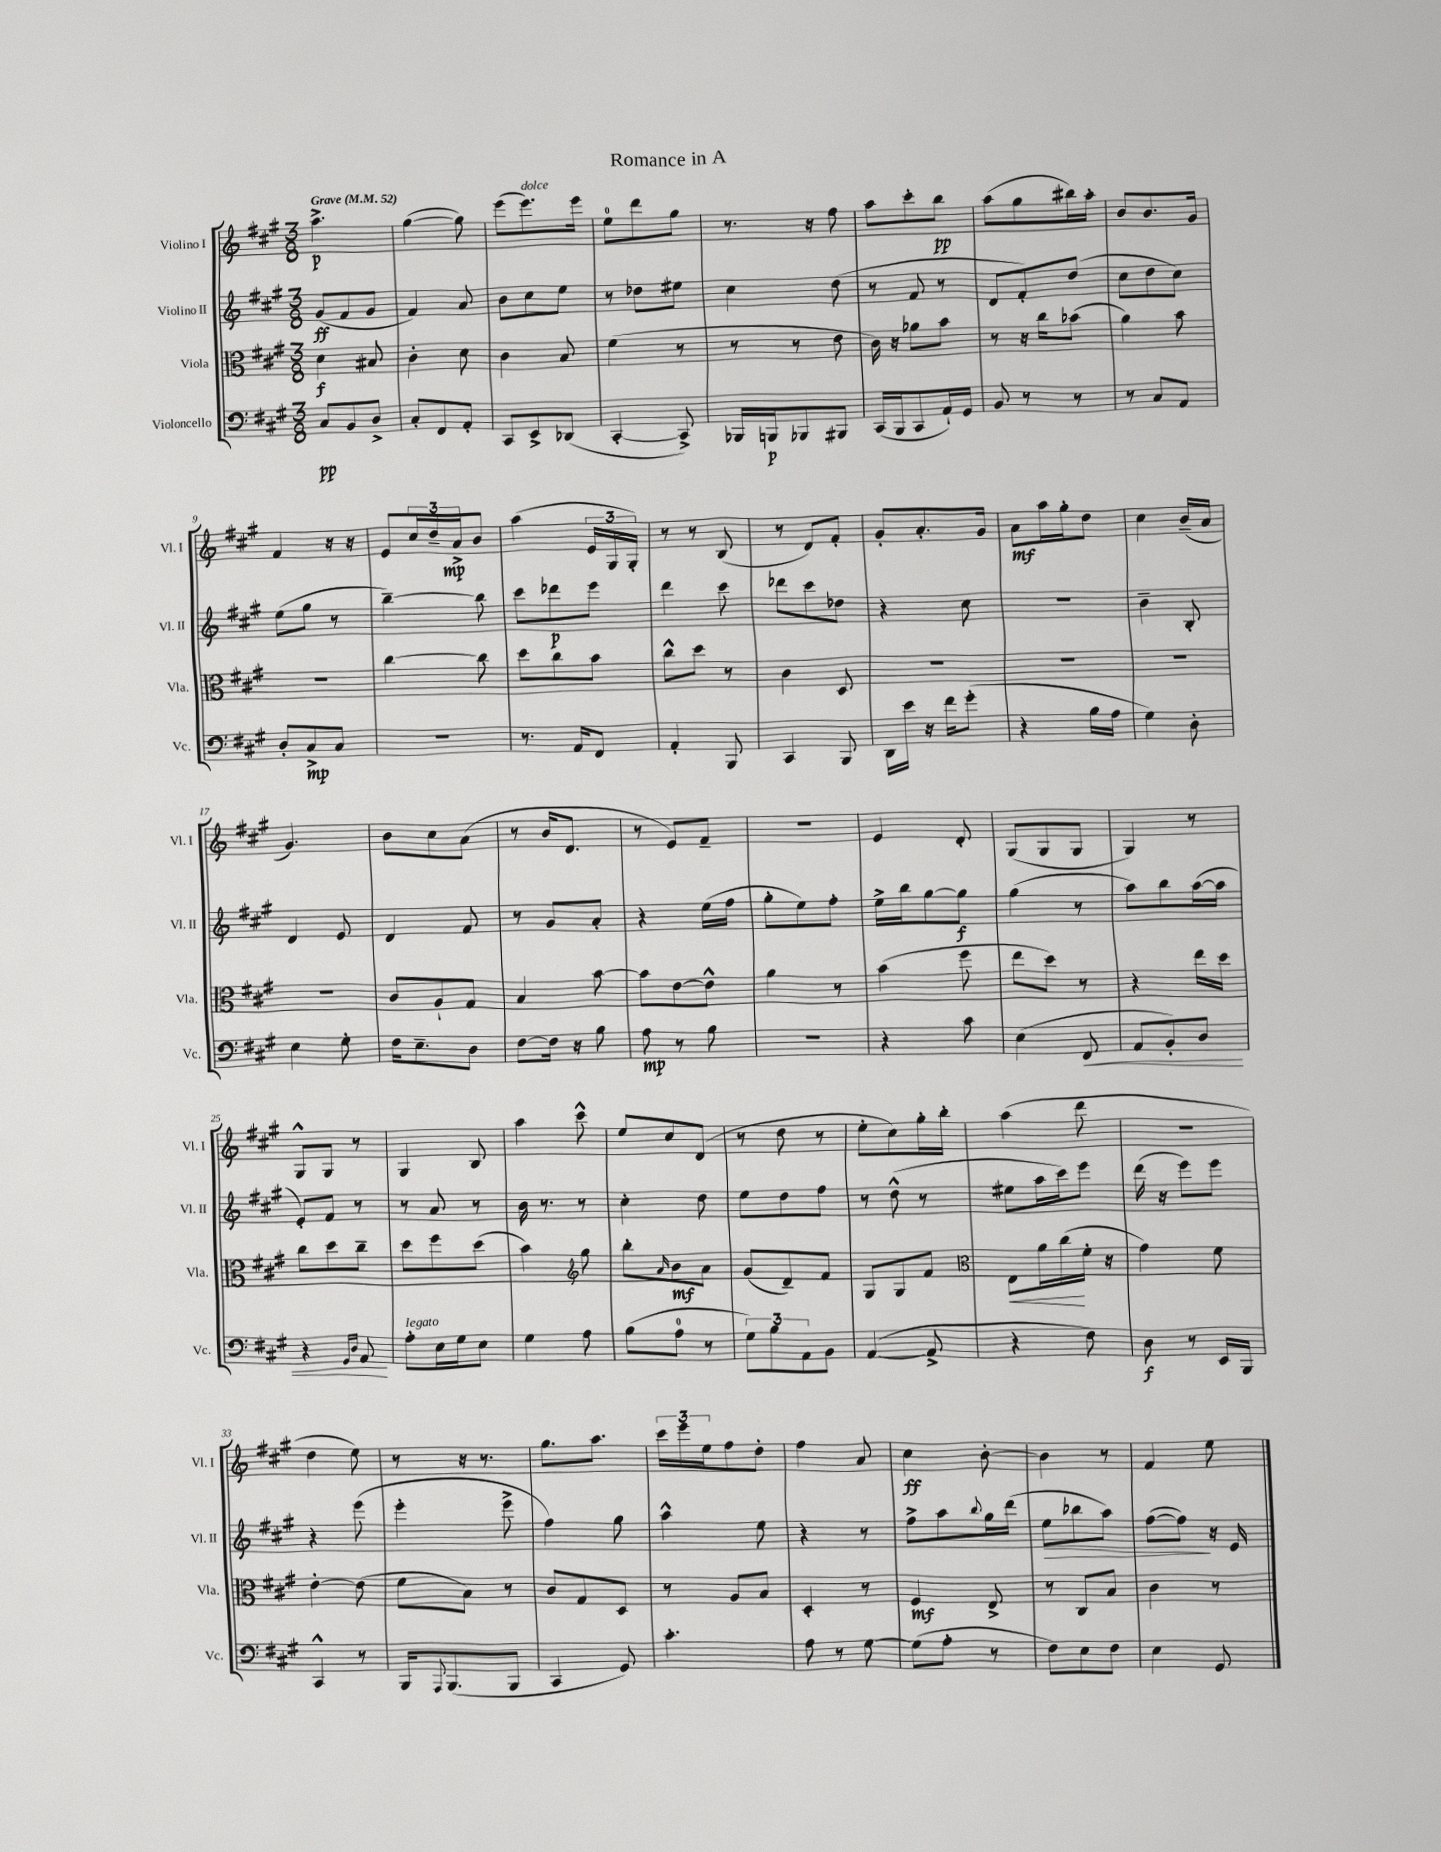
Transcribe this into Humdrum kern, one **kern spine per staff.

**kern	**dynam	**kern	**dynam	**kern	**dynam	**kern	**dynam
*part4	*part4	*part3	*part3	*part2	*part2	*part1	*part1
*staff4	*staff4	*staff3	*staff3	*staff2	*staff2	*staff1	*staff1
*I"Violoncello	*	*I"Viola	*	*I"Violino II	*	*I"Violino I	*
*I'Vc.	*	*I'Vla.	*	*I'Vl. II	*	*I'Vl. I	*
*clefF4	*	*clefC3	*	*clefG2	*	*clefG2	*
*k[f#c#g#]	*	*k[f#c#g#]	*	*k[f#c#g#]	*	*k[f#c#g#]	*
*M3/8	*	*M3/8	*	*M3/8	*	*M3/8	*
*MM52	*	*MM52	*	*MM52	*	*MM52	*
=1	=1	=1	=1	=1	=1	=1	=1
!	!	!	!	!	!	!LO:TX:a:B:t=Grave	!
8C#/L	pp	4d\	f	(8g#/L	ff	4.aa^\	p
8BB/	.	.	.	8f#/	.	.	.
8D^/J	.	8B#X/	.	8g#/J	.	.	.
=2	=2	=2	=2	=2	=2	=2	=2
8C#'/L	.	4c#'\	.	4f#/)	.	([4gg#\	.
8FF#/	.	.	.	.	.	.	.
8AA'/J	.	8d\	.	8a/	.	8gg#\])	.
=3	=3	=3	=3	=3	=3	=3	=3
8CC#/L	.	4c#\	.	8b\L	.	(8eee\L	.
!	!	!	!	!	!	!LO:TX:a:i:t=dolce	!
8EE^/	.	.	.	8cc#\	.	8.eee\)	.
(8DD-X/J	.	8B/	.	8ee\J	.	.	.
.	.	.	.	.	.	16eee\Jk	.
=4	=4	=4	=4	=4	=4	=4	=4
[4CC#'/	.	(4f#\	.	8r	.	8ee\L	.
.	.	.	.	8dd-X\L	.	8ddd\	.
8CC#^/])	.	8r	.	8ee#X\J	.	8gg#\J	.
=5	=5	=5	=5	=5	=5	=5	=5
16BBB-X/LL	.	8r	.	4cc#\	.	8.r	.
16BBBn/J	p	.	.	.	.	.	.
8BBB-X/	.	8r	.	.	.	.	.
.	.	.	.	.	.	16r	.
8BBB#X/J	.	8e\	.	(8dd\	.	8ff#\	.
=6	=6	=6	=6	=6	=6	=6	=6
(16CC#/LL	.	16c#\)	.	8r	.	8aa\L	.
16BBB/J	.	16r	.	.	.	.	.
8CC#/	.	8a-X\L	.	8f#/	.	8ccc#'\	.
16AA`/L)	.	8b\J	.	8r	.	8bb\J	pp
16GG#/JJ	.	.	.	.	.	.	.
=7	=7	=7	=7	=7	=7	=7	=7
8BB/	.	8r	.	8d/L	.	(8aa\L	.
8r	.	16r	.	8f#'/)	.	8gg#\	.
.	.	16cc#\KL	.	.	.	.	.
8r	.	(8b-X\J	.	(8dd/J	.	16bb#X\L)	.
.	.	.	.	.	.	16aa'\JJ	.
=8	=8	=8	=8	=8	=8	=8	=8
8r	.	4a\)	.	8cc#\L	.	8b/L	.
8C#/L	.	.	.	8dd\	.	8.b/	.
8AA/J	.	8b\	.	8cc#\J)	.	.	.
.	.	.	.	.	.	16g#/Jk	.
!!LO:LB:g=z
=9	=9	=9	=9	=9	=9	=9	=9
8D'/L	.	4.r	.	(8ee\L	.	4f#/	.
8C#^/	mp	.	.	8gg#\J	.	.	.
8C#/J	.	.	.	8r	.	16r	.
.	.	.	.	.	.	16r	.
=10	=10	=10	=10	=10	=10	=10	=10
4.r	.	[4cc#\	.	[4bb~\)	.	8e/L	.
.	.	.	.	.	.	24cc#/L	.
.	.	.	.	.	.	24dd~/	.
.	.	.	.	.	.	24a^/J	mp
.	.	8cc#\]	.	8bb\]	.	8b/J	.
=11	=11	=11	=11	=11	=11	=11	=11
8.r	.	8dd\L	.	8ccc#\L	.	(4aa\	.
.	.	8cc#\	.	8ddd-X\	p	.	.
16AA/KL	.	.	.	.	.	.	.
8FF#/J	.	8b\J	.	8eee\J	.	24e/LL	.
.	.	.	.	.	.	24G#/	.
.	.	.	.	.	.	24G#'/JJ)	.
=12	=12	=12	=12	=12	=12	=12	=12
4AA'/	.	8cc#^^\L	.	4ddd\	.	8r	.
.	.	8dd\J	.	.	.	8r	.
8BBB/	.	8r	.	8ccc#\	.	(8B/	.
=13	=13	=13	=13	=13	=13	=13	=13
4CC#/	.	4c#\	.	8ddd-X\L	.	8r	.
.	.	.	.	8ccc#\	.	8d/L)	.
8BBB/	.	8D/	.	8dd-X\J	.	8f#'/J	.
=14	=14	=14	=14	=14	=14	=14	=14
16DD\LL	.	4.r	.	4r	.	8g#'/L	.
16e\JJ	.	.	.	.	.	.	.
16r	.	.	.	.	.	8.a'/	.
16f#\KL	.	.	.	.	.	.	.
(8g#'\J	.	.	.	8cc#\	.	.	.
.	.	.	.	.	.	16g#/Jk	.
=15	=15	=15	=15	=15	=15	=15	=15
4r	.	4.r	.	4.r	.	8a\L	mf
.	.	.	.	.	.	16aa\L	.
.	.	.	.	.	.	16gg#'\J	.
16B\LL	.	.	.	.	.	8dd\J	.
16A\JJ	.	.	.	.	.	.	.
=16	=16	=16	=16	=16	=16	=16	=16
4G#\)	.	4.r	.	4b~\	.	4cc#\	.
8D'\	.	.	.	8B'/	.	(16b~/LL	.
.	.	.	.	.	.	16a/JJ	.
!!LO:LB:g=z
=17	=17	=17	=17	=17	=17	=17	=17
4E\	.	4.r	.	4d/	.	4.g#/)	.
8G#'\	.	.	.	8e/	.	.	.
=18	=18	=18	=18	=18	=18	=18	=18
16F#\KL	.	8c#/L	.	4d/	.	8b\L	.
8.E~\	.	.	.	.	.	.	.
.	.	8A`/	.	.	.	8cc#\	.
8D\J	.	8G#/J	.	8f#/	.	(8a\J	.
=19	=19	=19	=19	=19	=19	=19	=19
[8F#\L	.	4B/	.	8r	.	8r	.
16F#\Jk]	.	.	.	8g#/L	.	16b/KL	.
16r	.	.	.	.	.	8.d/J	.
8B\	.	[8b\	.	8a'/J	.	.	.
=20	=20	=20	=20	=20	=20	=20	=20
8A\	mp	8b\L]	.	4r	.	8r	.
8r	.	[8e\	.	.	.	8e/L)	.
8B\	.	8e^^\J]	.	(16ee\LL	.	8f#~/J	.
.	.	.	.	16ff#\JJ	.	.	.
=21	=21	=21	=21	=21	=21	=21	=21
4.r	.	4a\	.	8gg#'\L	.	4.r	.
.	.	.	.	8ee\)	.	.	.
.	.	8r	.	8ff#'\J	.	.	.
=22	=22	=22	=22	=22	=22	=22	=22
4r	.	(4b\	.	16ee^\LL	.	4e/	.
.	.	.	.	16bb\J	.	.	.
.	.	.	.	[8gg#\	.	.	.
8c#\	.	8ff#\	.	8gg#\J]	f	8d'/	.
=23	=23	=23	=23	=23	=23	=23	=23
(4E\	.	8ee\L	.	(4gg#\	.	(8G#/L	.
.	.	8dd\J)	.	.	.	8G#/	.
!	!LO:HP:b	!	!	!	!	!	!
8FF#/	<	8r	.	8r	.	8G#/J	.
=24	=24	=24	=24	=24	=24	=24	=24
8AA/L	.	4r	.	8aa\L)	.	4G#/)	.
8BB'/)	.	.	.	8bb\	.	.	.
8D/J	.	16ee\LL	.	([16aa\L	.	8r	.
.	.	16dd\JJ	.	16aa\JJ]	.	.	.
!!LO:LB:g=z
=25	=25	=25	=25	=25	=25	=25	=25
4r	.	8cc#\L	.	8e'/L)	.	8G#^^/L	.
.	.	8dd\	.	8f#/J	.	8G#/J	.
16qqGG#/LL	.	.	.	.	.	.	.
16qqD/JJ	.	.	.	.	.	.	.
8AA/	.	8cc#~\J	.	8r	.	8r	.
.	[	.	.	.	.	.	.
=26	=26	=26	=26	=26	=26	=26	=26
!LO:TX:a:i:t=legato	!	!	!	!	!	!	!
8A'\L	.	8dd\L	.	8r	.	4G#/	.
16E\L	.	8ff#\	.	8a/	.	.	.
16G#\J	.	.	.	.	.	.	.
8E\J	.	(8dd\J	.	8r	.	8B/	.
=27	=27	=27	=27	=27	=27	=27	=27
4G#\	.	4b\)	.	16b\	.	4aa\	.
.	.	.	.	8.r	.	.	.
*	*	*clefG2	*	*	*	*	*
8A\	.	8gg#\	.	8r	.	8ccc#^^\	.
=28	=28	=28	=28	=28	=28	=28	=28
(8B\L	.	8bb'\L	.	4cc#'\	.	8ee/L	.
.	.	16qqa/	.	.	.	.	.
8A\J	.	8b\	mf	.	.	8cc#/	.
8r	.	8a\J	.	8dd\	.	(8d/J	.
=29	=29	=29	=29	=29	=29	=29	=29
12G#\L)	.	(8g#/L	.	8ee\L	.	8r	.
12B\	.	.	.	.	.	.	.
.	.	8d~/)	.	8dd\	.	8dd\	.
12AA\	.	.	.	.	.	.	.
8BB\J	.	8f#/J	.	8ff#\J	.	8r	.
=30	=30	=30	=30	=30	=30	=30	=30
([4AA/	.	8G#/L	.	8r	.	8ee'\L	.
.	.	8G#/	.	(8dd^^\	.	8cc#\)	.
8AA^/]	.	8f#/J	.	8r	.	16gg#'\L	.
.	.	.	.	.	.	16bb'\JJ	.
=31	=31	=31	=31	=31	=31	=31	=31
*	*	*clefC3	*	*	*	*	*
!	!	!	!LO:HP:b	!	!	!	!
4r	.	8E\L	<	8ee#X\L	.	(4aa\	.
.	.	16a\L	.	16aa\L	.	.	.
.	.	(16cc#\	.	16ccc#\J)	.	.	.
8F#\)	.	16f#'\JJ	[	8eee\J	.	8ddd\	.
.	.	16r	.	.	.	.	.
=32	=32	=32	=32	=32	=32	=32	=32
8D\	f	4g#\)	.	(16ddd\	.	4.r	.
.	.	.	.	16r	.	.	.
8r	.	.	.	8eee\L)	.	.	.
16EE/LL	.	8f#\	.	8eee\J	.	.	.
16BBB/JJ	.	.	.	.	.	.	.
!!LO:LB:g=z
=33	=33	=33	=33	=33	=33	=33	=33
4CC#^^/	.	[4e'\	.	4r	.	4dd\	.
8r	.	(8e\]	.	(8eee\	.	8ee\)	.
=34	=34	=34	=34	=34	=34	=34	=34
16BBB/KL	.	8f#\L	.	4eee'\	.	8r	.
8qqAAA/	.	.	.	.	.	.	.
(8.BBB/	.	.	.	.	.	.	.
.	.	8B\J)	.	.	.	16r	.
.	.	.	.	.	.	8.r	.
8BBB/J	.	8r	.	8eee^\	.	.	.
=35	=35	=35	=35	=35	=35	=35	=35
4CC#/	.	8c#/L	.	4ff#\)	.	8.gg#\L	.
.	.	8G#/	.	.	.	.	.
.	.	.	.	.	.	8.aa\J	.
8GG#/)	.	8D/J	.	8gg#\	.	.	.
=36	=36	=36	=36	=36	=36	=36	=36
4.c#'\	.	8r	.	4aa^^\	.	24ccc#\LL	.
.	.	.	.	.	.	24eee\	.
.	.	.	.	.	.	24ee\J	.
.	.	8A/L	.	.	.	8ff#\	.
.	.	8B/J	.	8ee\	.	8dd'\J	.
=37	=37	=37	=37	=37	=37	=37	=37
8A\	.	4D'/	.	4r	.	4ff#\	.
8r	.	.	.	.	.	.	.
[8G#\	.	8r	.	8r	.	8a/	.
=38	=38	=38	=38	=38	=38	=38	=38
(8G#\L]	.	4F#/	mf	8ff#^\L	.	4cc#\	ff
8A'\J	.	.	.	8aa\	.	.	.
.	.	.	.	8qqbb/	.	.	.
8r	.	8E^/	.	16gg#\L	.	[8b'\	.
.	.	.	.	(16ddd\JJ	.	.	.
=39	=39	=39	=39	=39	=39	=39	=39
!	!	!	!	!	!LO:HP:b	!	!
8F#\L)	.	8r	.	8ee\L	>	4b\]	.
8E\	.	8C#/L	.	8bb-X\	.	.	.
8F#\J	.	8B/J	.	8aa\J)	.	8r	.
=40	=40	=40	=40	=40	=40	=40	=40
4E\	.	4c#\	.	([8ff#\L	.	4f#/	.
.	.	.	.	8ff#\J])	.	.	.
8GG#/	.	8r	.	16r	]	8ee\	.
.	.	.	.	16e/	.	.	.
==	==	==	==	==	==	==	==
*-	*-	*-	*-	*-	*-	*-	*-
